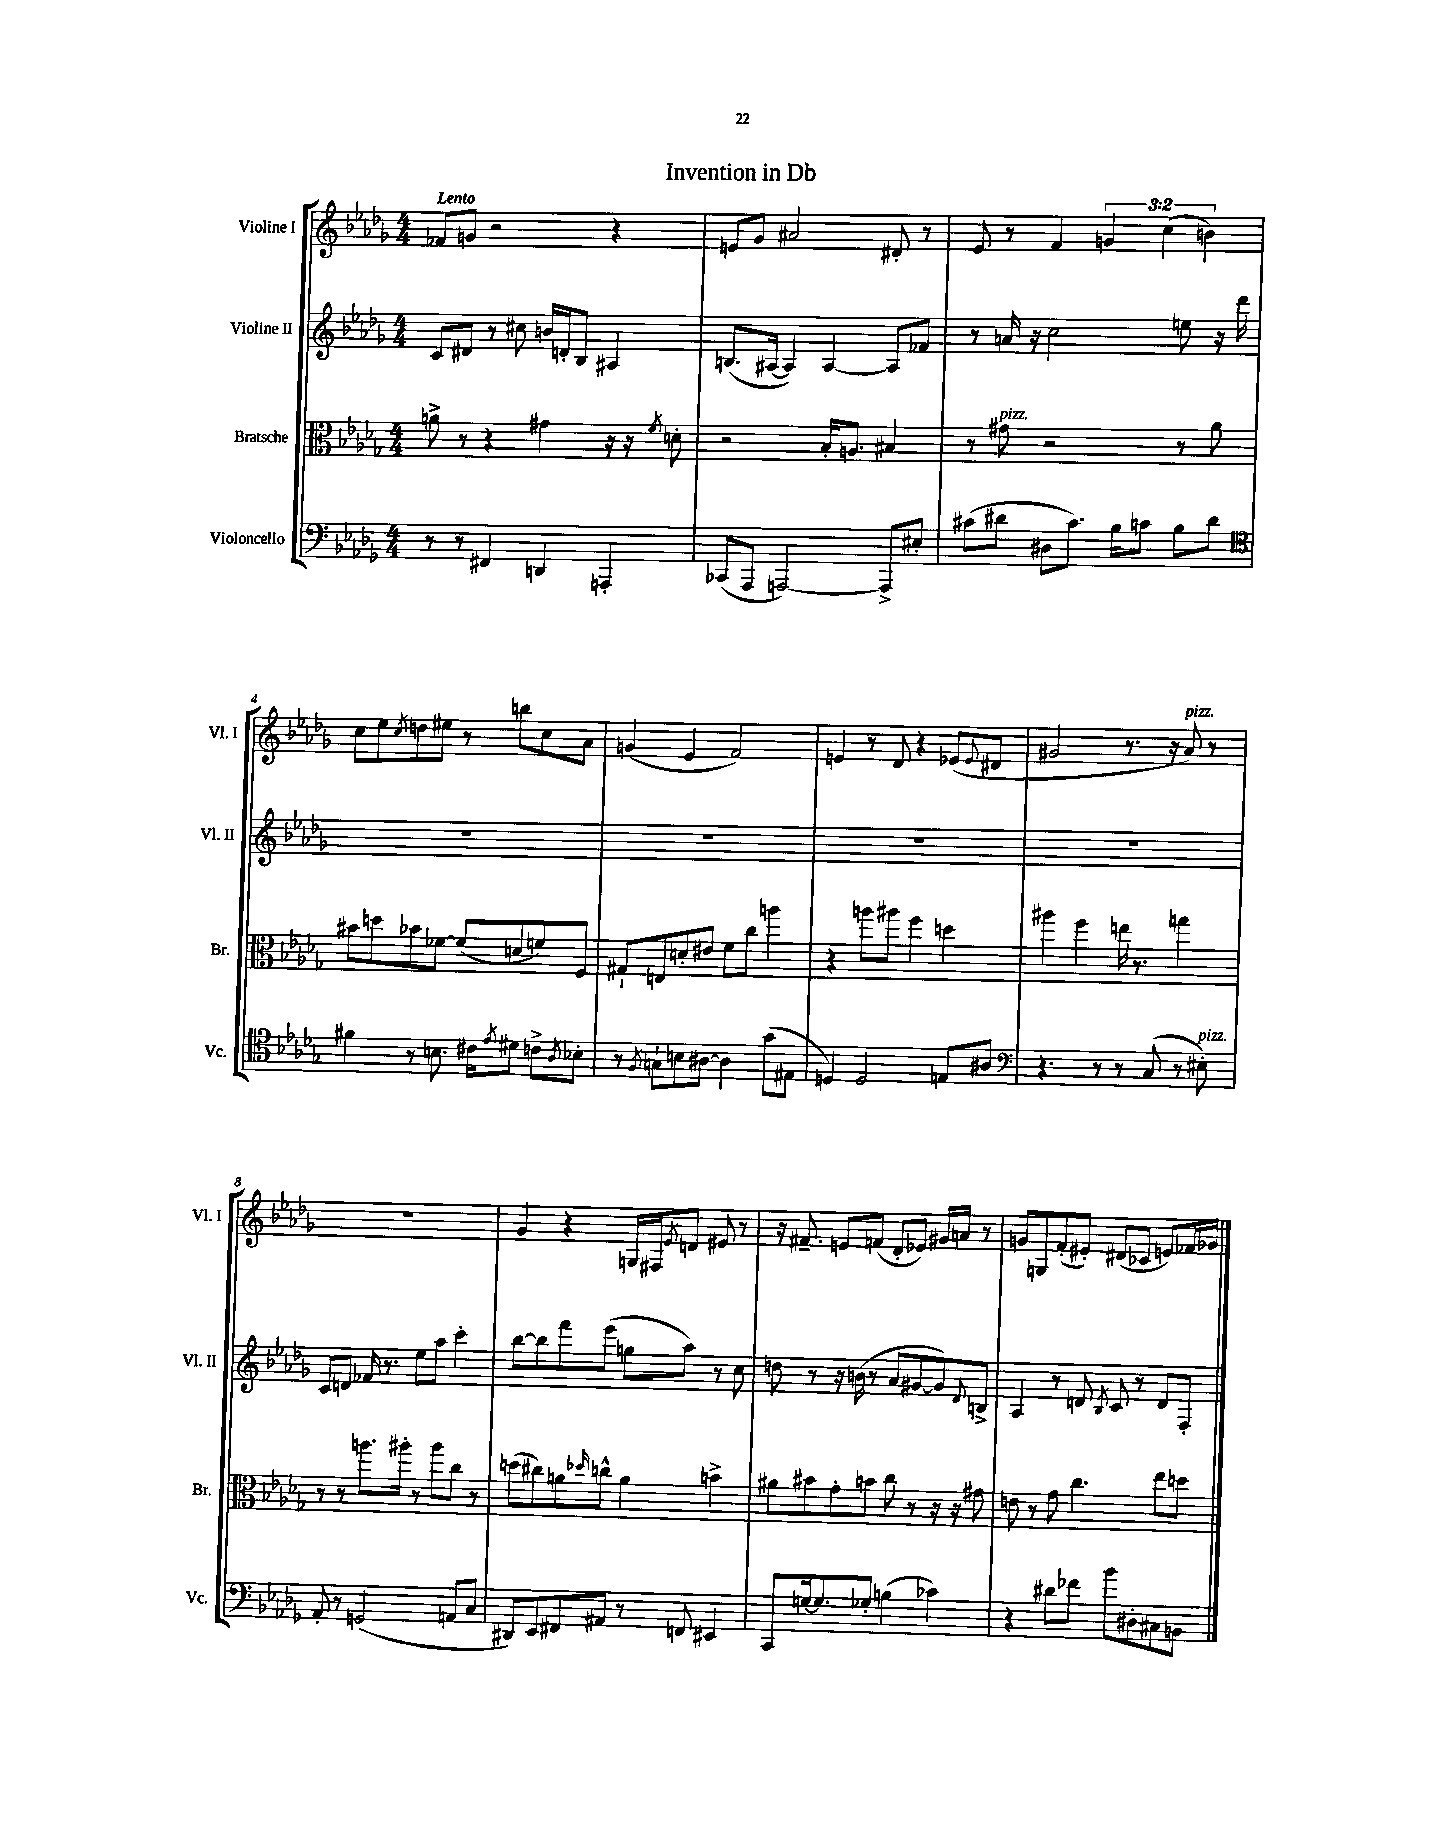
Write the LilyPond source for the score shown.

\header { title = "Invention in Db" }
<<
\new StaffGroup <<
\new Staff = "s0" \with { instrumentName = "Violine I" shortInstrumentName = "Vl. I" } {
    \clef treble \key des \major \numericTimeSignature \time 4/4 \override Staff.TupletNumber.text = #tuplet-number::calc-fraction-text \tempo "Lento"
    fes'8 g'8 r2 r4 |
    e'8 ges'8 ais'2 dis'8-. r8 |
    ees'8 r8 f'4 \tuplet 3/2 { g'4 c''4( b'4) } |
    c''8 ees''8 \acciaccatura { c''8 } d''8 eis''8 r8 b''8 c''8 aes'8 |
    g'4( ees'4 f'2) |
    e'4 r8 des'8 r4 ees'8( \appoggiatura { ees'8 } dis'8 |
    gis'2 r8. r16 aes'8^\markup { \italic "pizz." }) r8 |
    R1 |
    ges'4 r4 g16 fis16 \acciaccatura { ees'8 } d'8 eis'8 r8 |
    r16 fis'8.-- e'8 f'8( des'8-. ees'8) gis'16 a'16 r8 |
    g'8 g8 f'8-.( eis'8-.) dis'8( ces'8 e'8) fes'16 ges'16 \bar "|." |
}
\new Staff = "s1" \with { instrumentName = "Violine II" shortInstrumentName = "Vl. II" } {
    \clef treble \key des \major \numericTimeSignature \time 4/4
    c'8 dis'8 r8 cis''8 b'16 d'16-. bes8 ais4 |
    b8.( ais16~ ais4) ais4~ ais8 fes'8 |
    r8 a'16 r16 c''2 e''8 r16 des'''16 |
    R1 |
    R1 |
    R1 |
    R1 |
    c'8 d'8 fes'16 r8. ees''8 aes''8 c'''4-. |
    bes''8~ bes''8 f'''8 ees'''8( g''8 aes''8) r8 c''8 |
    d''8 r8 r16 b'16( r8 aes'8 gis'8~ gis'8) \appoggiatura { des'8 } b8-> |
    aes4 r8 d'8 \acciaccatura { bes8 } c'8 r8 d'8 f8-. \bar "|." |
}
\new Staff = "s2" \with { instrumentName = "Bratsche" shortInstrumentName = "Br." } {
    \clef alto \key des \major \numericTimeSignature \time 4/4
    a'8-> r8 r4 gis'4 r16 r16 \acciaccatura { f'8 } d'8-. |
    r2 bes16-. a8. bis4 |
    r8 gis'8^\markup { \italic "pizz." } r2 r8 aes'8 |
    bis'8 d''8 bes'8 fes'8~ fes'8( d'8 f'8) f8 |
    gis8-! e8 d'8-. eis'8 f'8 c''8 a''4 |
    r4 a''8 ais''8 f''4 d''4 |
    ais''4 f''4 e''16 r8. g''4 |
    r8 r8 a''8. ais''16-. r8 ais''8 c''8 r8 |
    d''8( cis''8) a'8 \grace { des''16 } c''8-^ a'4 b'4-> |
    ais'8 bis'8 ges'8-. b'8 c''8 r8 r16 r16 gis'8 |
    e'8 r8 ges'8 c''4. ees''8 d''8 \bar "|." |
}
\new Staff = "s3" \with { instrumentName = "Violoncello" shortInstrumentName = "Vc." } {
    \clef bass \key des \major \numericTimeSignature \time 4/4
    r8 r8 fis,4 d,4 a,,4-. |
    ces,8( aes,,8 a,,2~) a,,8-> eis8-. |
    cis'8( dis'8 dis8 cis'8.) bes16 c'8 bes8 dis'8 |
    \clef tenor fis'4 r8 b8. cis'16 \acciaccatura { ees'8 } dis'8 c'8-> \acciaccatura { aes8 } bes8-. |
    r8 \acciaccatura { f8 } g8-! b8 ais8~ ais4 ges'8( eis8 |
    d4) d2 e8 ais8 |
    \clef bass r4. r8 r8 c8( r8 eis8-.^\markup { \italic "pizz." }) |
    aes,8-. r8 g,2( a,8 c8 |
    dis,8) ees,8 fis,8 ais,8 r8 f,8 eis,4 |
    c,8 g16~ g8. ges8-. b4( ces'4) |
    r4 dis'8 fes'8 bes'8 dis8-. cis8 b,8 \bar "|." |
}
>>
>>
